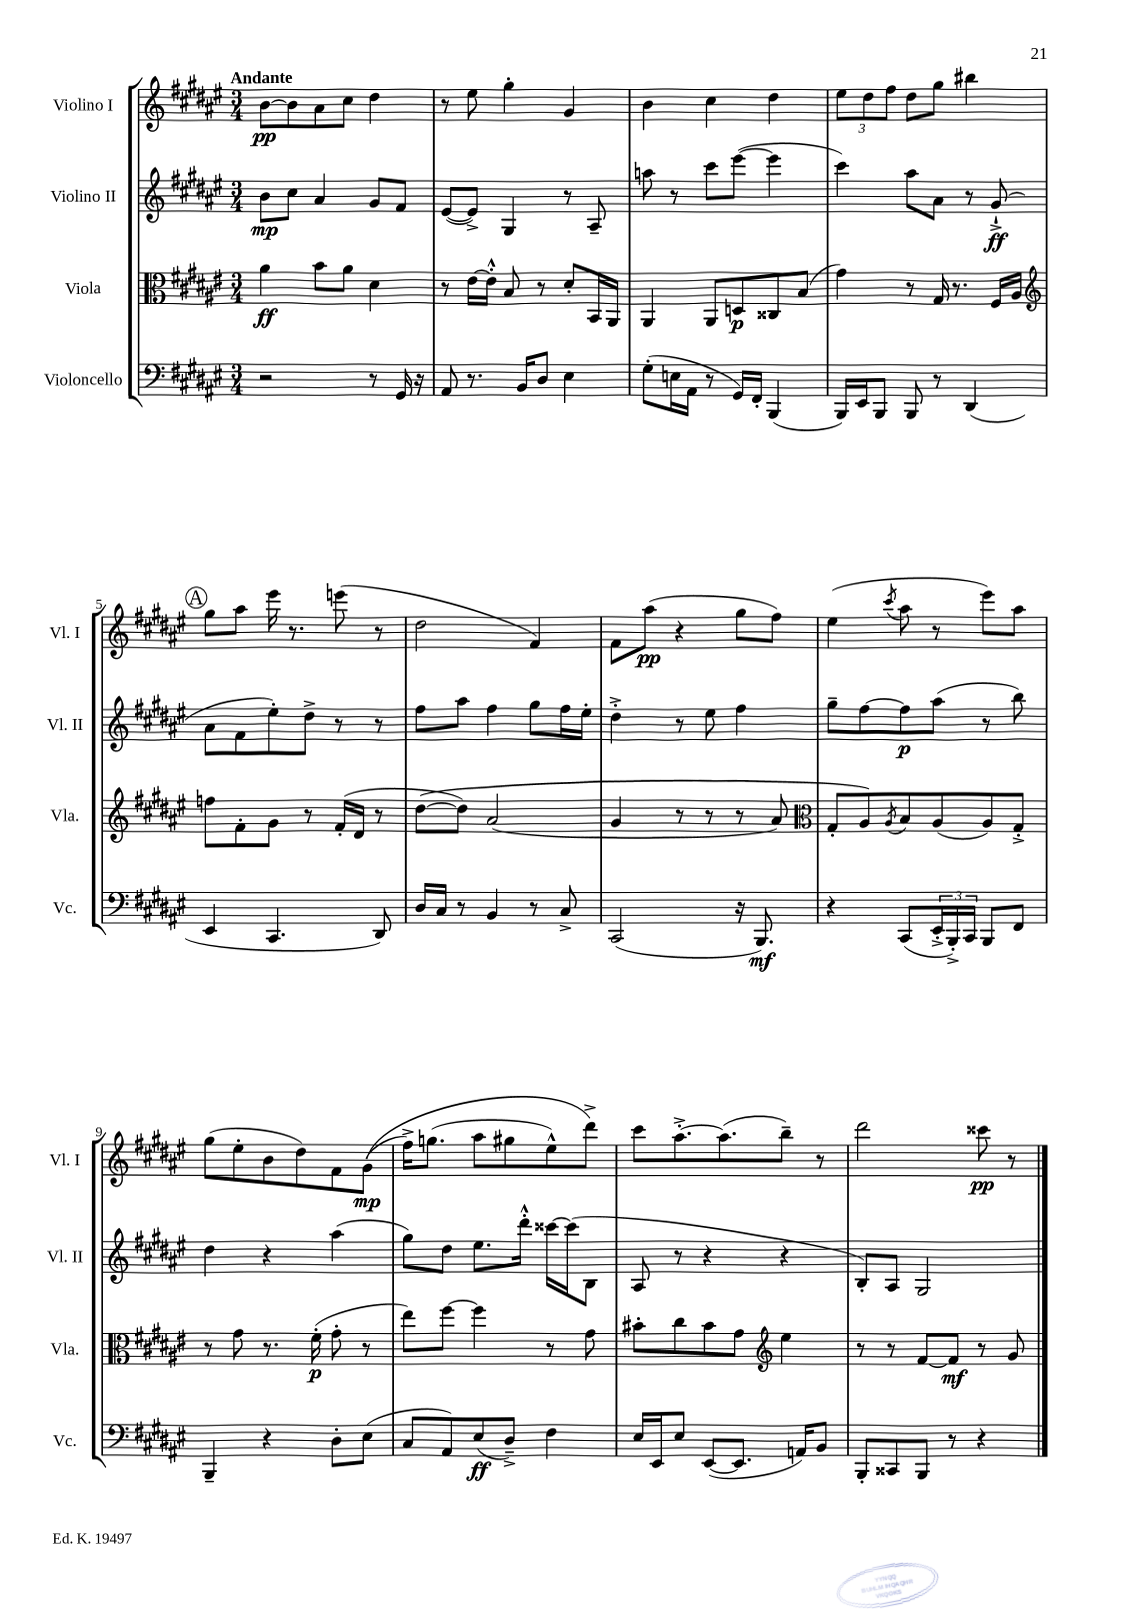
<<
\new StaffGroup <<
\new Staff = "s0" \with { instrumentName = "Violino I" shortInstrumentName = "Vl. I" } {
    \clef treble \key fis \major \numericTimeSignature \time 3/4 \tempo "Andante"
    b'8~\pp b'8 ais'8 cis''8 dis''4 |
    r8 eis''8 gis''4-. gis'4 |
    b'4 cis''4 dis''4 |
    \tuplet 3/2 { eis''8 dis''8 fis''8 } dis''8 gis''8 bis''4 |
    \mark \markup { \circle "A" } gis''8 ais''8 eis'''16 r8. e'''8( r8 |
    dis''2 fis'4) |
    fis'8 ais''8\pp( r4 gis''8 fis''8) |
    eis''4( \acciaccatura { cis'''8 } ais''8 r8 eis'''8) ais''8 |
    gis''8( eis''8-. b'8 dis''8) fis'8 gis'8\mp(\( |
    fis''16->) g''8.( ais''8 gis''8 eis''8-^) dis'''8->\) |
    cis'''8 ais''8.~-.-> ais''8.( b''8--) r8 |
    dis'''2 cisis'''8\pp r8 \bar "|." |
}
\new Staff = "s1" \with { instrumentName = "Violino II" shortInstrumentName = "Vl. II" } {
    \clef treble \key fis \major \numericTimeSignature \time 3/4
    b'8\mp cis''8 ais'4 gis'8 fis'8 |
    eis'8~( eis'8->) gis4 r8 ais8-- |
    a''8 r8 cis'''8 eis'''8~( eis'''4 |
    cis'''4) ais''8 ais'8 r8 gis'8-!->\ff( |
    \mark \markup { \circle "A" } ais'8 fis'8 eis''8-.) dis''8-> r8 r8 |
    fis''8 ais''8 fis''4 gis''8 fis''16 eis''16-. |
    dis''4-.-> r8 eis''8 fis''4 |
    gis''8-- fis''8~ fis''8\p ais''8( r8 b''8) |
    dis''4 r4 ais''4( |
    gis''8) dis''8 eis''8. dis'''16-.-^ cisis'''16~ cisis'''16( b8 |
    ais8 r8 r4 r4 |
    b8-.) ais8 gis2 \bar "|." |
}
\new Staff = "s2" \with { instrumentName = "Viola" shortInstrumentName = "Vla." } {
    \clef alto \key fis \major \numericTimeSignature \time 3/4
    ais'4\ff b'8 ais'8 dis'4 |
    r8 eis'16~ eis'16-.-^ b8 r8 dis'8-. b,16 ais,16 |
    ais,4 ais,8 d8\p cisis8 b8( |
    gis'4) r8 gis16 r8. fis16 ais16 |
    \mark \markup { \circle "A" } \clef treble f''8 fis'8-. gis'8 r8 fis'16-.( dis'16 r8 |
    dis''8~\( dis''8) ais'2( |
    gis'4 r8 r8 r8 ais'8) |
    \clef alto gis8-. ais8\) \acciaccatura { ais8 } b8 ais8( ais8) gis8-.-> |
    r8 gis'8 r8. fis'16-.\p( gis'8-. r8 |
    eis''8) fis''8~ fis''4 r8 gis'8 |
    bis'8-. cis''8 bis'8 gis'8 \clef treble eis''4 |
    r8 r8 fis'8~ fis'8\mf r8 gis'8 \bar "|." |
}
\new Staff = "s3" \with { instrumentName = "Violoncello" shortInstrumentName = "Vc." } {
    \clef bass \key fis \major \numericTimeSignature \time 3/4
    r2 r8 gis,16 r16 |
    ais,8 r8. b,16 dis8 eis4 |
    gis8-.( e16 ais,16 r8 gis,16) fis,16-. b,,4( |
    b,,16) eis,16 b,,8 b,,8 r8 dis,4( |
    \mark \markup { \circle "A" } eis,4 cis,4. dis,8) |
    dis16 cis16 r8 b,4 r8 cis8-> |
    cis,2( r16 b,,8.\mf) |
    r4 cis,8( \tuplet 3/2 { eis,16-.-> b,,16-.->) cis,16 } b,,8 fis,8 |
    b,,4-- r4 dis8-. eis8( |
    cis8 ais,8) eis8\ff( dis8--->) fis4 |
    eis16 eis,16 eis8 eis,8~( eis,8. a,16) b,8 |
    b,,8-. cisis,8 b,,8 r8 r4 \bar "|." |
}
>>
>>
